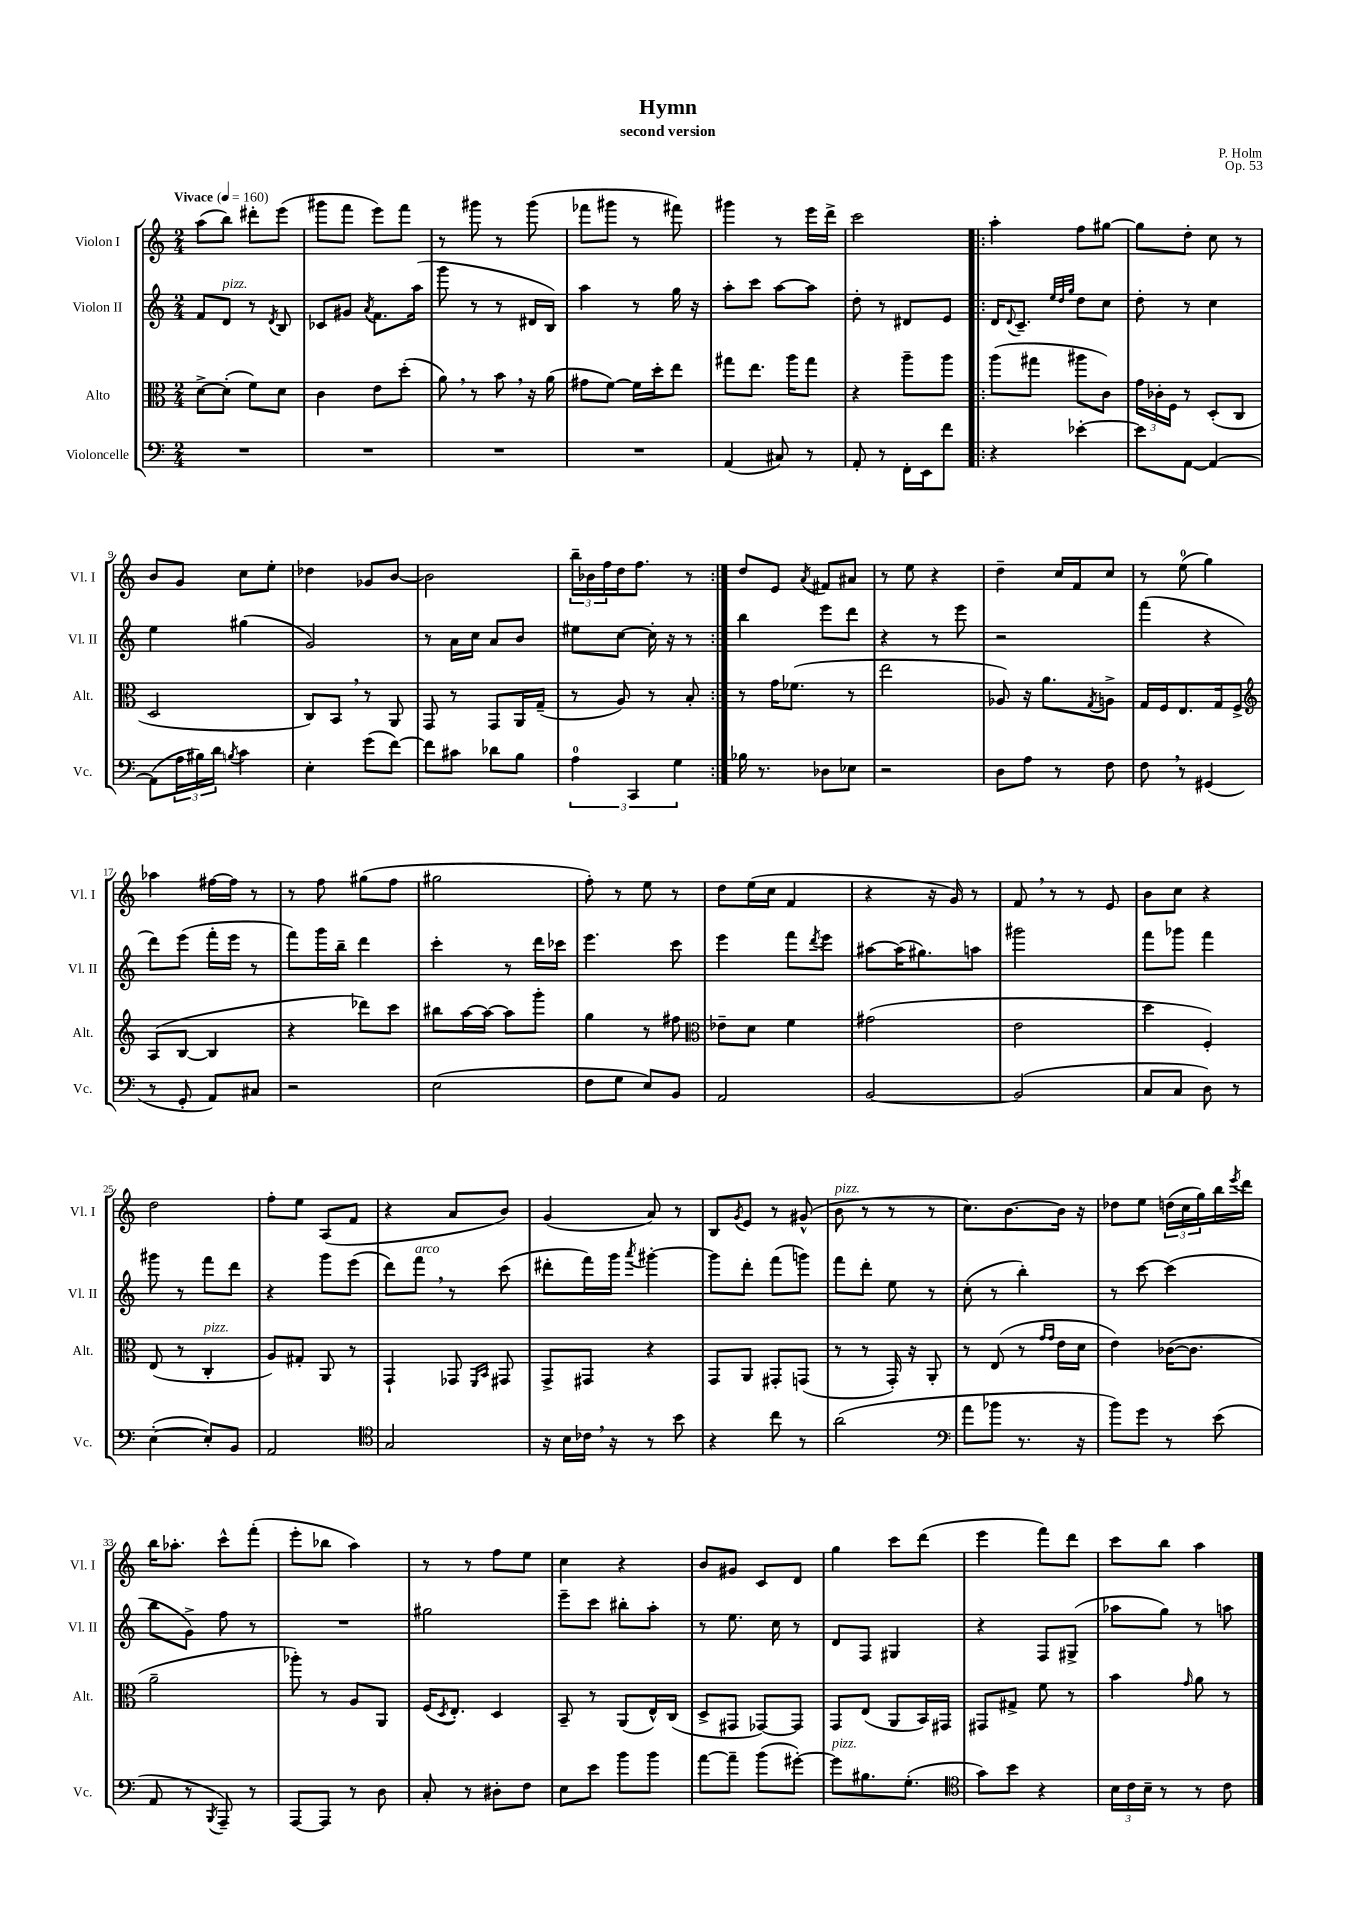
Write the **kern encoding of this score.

**kern	**kern	**kern	**kern
*staff4	*staff3	*staff2	*staff1
*clefF4	*clefC3	*clefG2	*clefG2
*k[]	*k[]	*k[]	*k[]
*M2/4	*M2/4	*M2/4	*M2/4
*MM160	*MM160	*MM160	*MM160
2r	[8d^	8f	(8aa
.	(8d']	8d	8bb)
.	8f)	8r	8ddd#'
.	.	8qd	.
.	8d	8B	(8eee
=	=	=	=
2r	4c	8c-	8ggg#
.	.	8g#	8fff
.	.	8qa	.
.	8e	8.f	8eee)
.	(8dd'	.	8fff
.	.	(16aa	.
=	=	=	=
2r	8a)	8ggg	8r
.	8r	8r	8ggg#
.	8b	8r	8r
.	16r	16d#	(8ggg#
.	(16a	16B)	.
=	=	=	=
2r	8g#	4aa	8fff-
.	[8f)	.	8ggg#
.	16f]	8r	8r
.	16dd'	.	.
.	8ee	16gg	8fff#)
.	.	16r	.
=	=	=	=
(4AA	8gg#	8aa'	4ggg#
.	8.ee	8ccc	.
8C#)	.	[8aa	8r
.	16aa	.	.
8r	8gg#	8aa]	16eee
.	.	.	16ddd^
=	=	=	=
8AA'	4r	8dd'	2ccc
8r	.	8r	.
16FF'	8aa~	8d#	.
16EE	.	.	.
8f	8aa	8e	.
=!|:	=!|:	=!|:	=!|:
4r	(8aa	16d	4aa'
.	.	8qqd	.
.	.	8.c~	.
.	8gg#	.	.
.	.	32qqee	.
.	.	32qqdd	.
.	.	32qqgg	.
[4e-'	8aa#	8dd	8ff
.	8c)	8cc	[8gg#
=	=	=	=
8e-]	24g	8dd'	8gg#]
.	24c-'	.	.
.	24F	.	.
[8AA	8r	8r	8dd'
4AA_	(8D'	4cc	8cc
.	8C	.	8r
=	=	=	=
(8AA]	2D	4ee	8b
24A	.	.	8g
24B#)	.	.	.
24d	.	.	.
8qB	.	.	.
4c	.	(4gg#	8cc
.	.	.	8ee'
=	=	=	=
4E'	8C)	2g)	4dd-
.	8BB	.	.
(8g	8r	.	8g-
[8f)	8AA	.	[8b
=	=	=	=
8f]	8GG	8r	2b]
8c#	8r	16a	.
.	.	16cc	.
8d-	8GG	8a	.
8B	16AA	8b	.
.	(16G~	.	.
=	=	=	=
6A	8r	8ee#	24bb~
.	.	.	24b-
.	.	.	24ff
.	8A)	[8cc	16dd
6CC	.	.	.
.	.	.	8.ff
.	8r	16cc']	.
.	.	16r	.
6G	.	.	.
.	8B'	8r	8r
=:|!	=:|!	=:|!	=:|!
16B-	8r	4bb	8dd
8.r	.	.	.
.	16g	.	8e
.	(8.f-	.	.
.	.	.	8qa
8D-	.	8eee	8f#
8E-	8r	8ddd	8a#
=	=	=	=
2r	2ee	4r	8r
.	.	.	8ee
.	.	8r	4r
.	.	8eee	.
=	=	=	=
8D	8A-)	2r	4dd~
8A	16r	.	.
.	8.a	.	.
8r	.	.	16cc
.	.	.	16f
.	8qG	.	.
8F	8A^	.	8cc
=	=	=	=
8F	16G	(4fff	8r
.	16F	.	.
8r	8.E	.	(8ee
(4GG#	.	4r	4gg)
.	16G	.	.
.	8F^	.	.
=	=	=	=
*	*clefG2	*	*
8r	(8A	8ddd)	4aa-
8GG'	[8B	(8eee	.
8AA)	4B]	16fff'	[16ff#
.	.	16eee	16ff#]
8C#	.	8r	8r
=	=	=	=
2r	4r	8fff)	8r
.	.	16ggg	8ff
.	.	16bb~	.
.	8ddd-)	4ddd	(8gg#
.	8ccc	.	8ff
=	=	=	=
(2E	8bb#	4ccc'	2gg#
.	[16aa	.	.
.	16aa_	.	.
.	8aa]	8r	.
.	8ggg'	16ddd	.
.	.	16ccc-	.
=	=	=	=
8F	4gg	4.eee	8ff')
8G	.	.	8r
8E)	8r	.	8ee
8BB	8ff#	8ccc	8r
=	=	=	=
*	*clefC3	*	*
2AA	8e-~	4eee	8dd
.	8d	.	(16ee
.	.	.	16cc
.	4f	8fff	4f
.	.	8qddd	.
.	.	8eee	.
=	=	=	=
[2BB	(2g#	[8aa#	4r
.	.	(16aa#]	.
.	.	8.gg#)	.
.	.	.	16r
.	.	.	16g)
.	.	8aa	8r
=	=	=	=
(2BB]	2e	2ggg#	8f
.	.	.	8r
.	.	.	8r
.	.	.	8e
=	=	=	=
8C	4dd	8fff	8b
8C	.	8ggg-	8cc
8D)	4F')	4fff	4r
8r	.	.	.
=	=	=	=
([4E'	(8E	8ggg#	2dd
.	8r	8r	.
8E'])	4C'	8fff	.
8BB	.	8ddd	.
=	=	=	=
2AA	8A)	4r	8ff'
.	8G#'	.	8ee
.	8AA	8ggg	(8A
.	8r	(8eee	8f
=	=	=	=
*clefC4	*	*	*
2G	4GG`	8ddd)	4r
.	.	8fff	.
.	8GG-	8r	8a
.	16qqFF	.	.
.	16qqBB	.	.
.	8GG#	(8ccc	8b)
=	=	=	=
16r	8GG^	8ddd#'	(4g
16B	.	.	.
16c-	8GG#	16fff)	.
16r	.	16ggg	.
.	.	8qaaa	.
8r	4r	[4ggg#'	8a)
8b	.	.	8r
=	=	=	=
4r	8GG	8ggg#]	8B
.	.	.	8qg
.	8AA	8ddd'	8e
8cc	8GG#'	(8fff	8r
8r	(8GG	8ggg)	(8g#^^
=	=	=	=
(2a	8r	8fff	8b
.	8r	8ddd'	8r
.	16GG')	8ee	8r
.	16r	.	.
.	8AA'	8r	8r
=	=	=	=
*clefF4	*	*	*
8a	8r	(8cc'	8.cc)
8b-	(8E	8r	.
.	.	.	[8.b
8.r	8r	4bb')	.
.	16qqg	.	.
.	16qqg	.	.
.	16e	.	16b]
16r	16d	.	16r
=	=	=	=
8b)	4e)	8r	8dd-
8g	.	[8ccc	8ee
8r	([16c-	(4ccc]	(24dd
.	.	.	24cc
.	8.c-]	.	.
.	.	.	24gg)
(8e	.	.	16bb
.	.	.	8qeee
.	.	.	16ddd
=	=	=	=
8AA	2a~	8bb	16bb
.	.	.	8.aa-'
8r	.	8g^)	.
8qBBB	.	.	.
8AAA~)	.	8ff	8ccc^^
8r	.	8r	(8fff'
=	=	=	=
[8AAA	8aa-')	2r	8eee'
8AAA]	8r	.	8bb-
8r	8A	.	4aa)
8D	8AA	.	.
=	=	=	=
8C'	(16F	2gg#	8r
.	8qD	.	.
.	8.E')	.	.
8r	.	.	8r
8D#'	4D	.	8ff
8F	.	.	8ee
=	=	=	=
8E	8BB~	8eee~	4cc
8e	8r	8ccc	.
8b	(8AA	8bb#'	4r
8b	16E^^)	8aa'	.
.	(16C	.	.
=	=	=	=
[8a	8D^	8r	8b
8a~]	8GG#	8.ee	8g#
(8b	[8GG-)	.	8c
.	.	16cc	.
[8g#')	8GG-]	8r	8d
=	=	=	=
8g#]	8GG	8d	4gg
8.B#	(8E	8F	.
.	8AA	4G#	8ccc
(8.G'	.	.	.
.	16BB)	.	(8ddd
.	16GG#	.	.
=	=	=	=
*clefC4	*	*	*
8g)	8GG#	4r	4eee
8b	8G#^	.	.
4r	8f	8F	8fff)
.	8r	(8G#^	8ddd
=	=	=	=
24B	4b	8aa-	8ccc
24c	.	.	.
24B~	.	.	.
8r	.	8gg)	8bb
.	16qqg	.	.
8r	8a	8r	4aa
8c	8r	8aa	.
==	==	==	==
*-	*-	*-	*-
